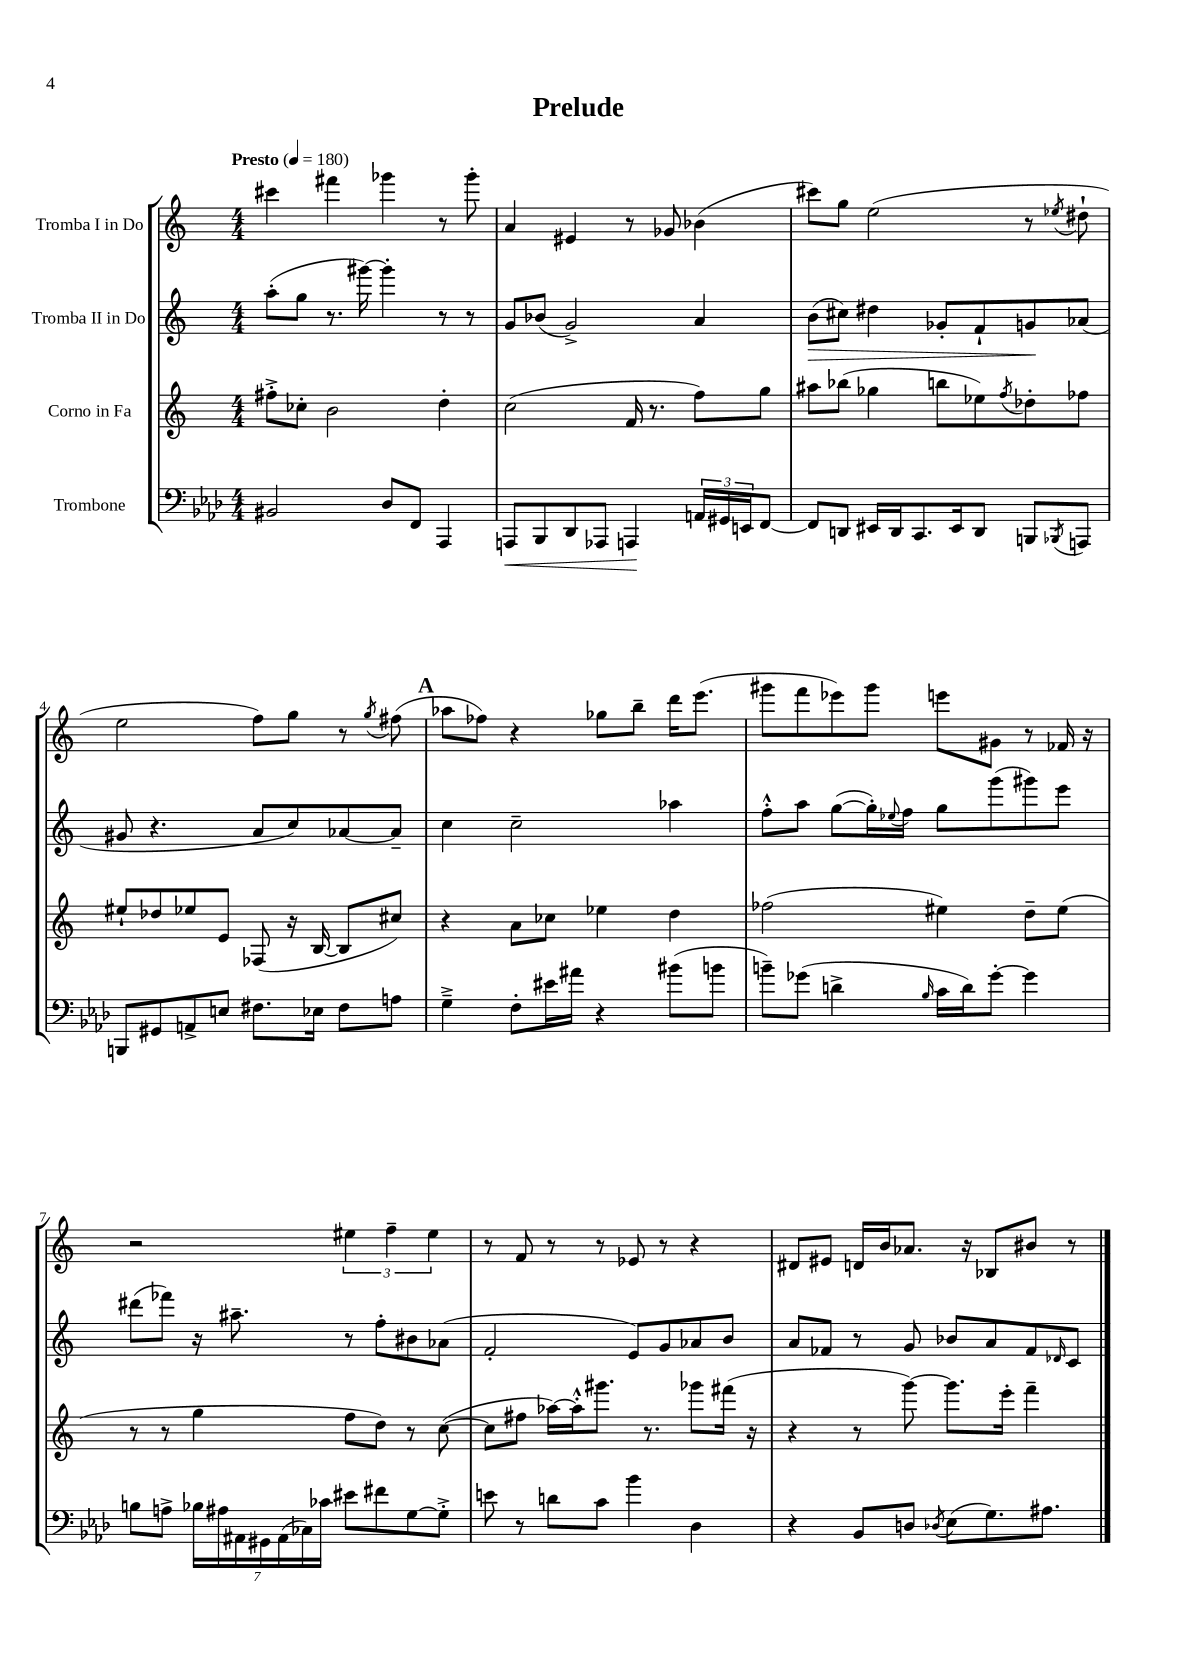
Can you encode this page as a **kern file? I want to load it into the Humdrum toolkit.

**kern	**kern	**kern	**kern
*staff4	*staff3	*staff2	*staff1
*clefF4	*clefG2	*clefG2	*clefG2
*k[b-e-a-d-]	*k[]	*k[]	*k[]
*M4/4	*M4/4	*M4/4	*M4/4
*MM180	*MM180	*MM180	*MM180
2BB#/	8ff#'^\L	(8aa'\L	4ccc#\
.	8cc-'\J	8gg\J	.
.	2b\	8.r	4fff#\
.	.	[16ggg#\)	.
8D-/L	.	4ggg#'\]	4ggg-\
8FF/J	.	.	.
4AAA-/	4dd'\	8r	8r
.	.	8r	8ggg-'\
=	=	=	=
8AAA/L	(2cc\	8g/L	4a/
8BBB-/	.	(8b-/J	.
8DD-/	.	2g^/)	4e#/
8AAA-/J	.	.	.
4AAA/	16f/	.	8r
.	8.r	.	.
.	.	.	8g-/
24AA/LL	8ff\L)	4a/	(4b-\
24GG#/	.	.	.
24EE/J	.	.	.
[8FF/J	8gg\J	.	.
=	=	=	=
8FF/]L	8aa#\L	(8b\L	8ccc#\L)
8DD/J	(8bb-\J	8cc#\J)	8gg\J
16EE#/LL	4gg-\	4dd#\	(2ee\
16DD/J	.	.	.
8.CC/	.	.	.
.	8bb\L	8g-'/L	.
16EE#/k	.	.	.
8DD/J	8ee-\)	8f`/	.
.	8qff/	.	.
8BBB/L	8dd-'\	8g/	8r
8qBBB-/	.	.	8qee-/
8AAA/J	8ff-\J	(8a-/J	8dd#`\
=	=	=	=
8BBB/L	8ee#`/L	8g#/	2ee\
8GG#/	8dd-/	4.r	.
8AA^/	8ee-/	.	.
8E/J	8e/J	.	.
8.F#\L	(8F-/	8a/L	8ff\L)
.	16r	8cc/)	8gg\J
16E-\Jk	[16B/	.	.
8F#\L	8B/]L	[8a-/	8r
.	.	.	8qgg/
8A\J	8cc#/J)	8a-~/]J	(8ff#\
=	=	=	=
4G~^\	4r	4cc\	8aa-\L
.	.	.	8ff-\J)
8F'\L	8a\L	2cc~\	4r
16e#\L	8cc-\J	.	.
16a#\JJ	.	.	.
4r	4ee-\	.	8gg-\L
.	.	.	8bb~\J
(8b#\L	4dd\	4aa-\	16ddd\LK
.	.	.	(8.eee\J
8b\J	.	.	.
=	=	=	=
8b~\L)	(2ff-\	8ff'^^\L	8ggg#\L
(8g-\J	.	8aa\J	8fff\
4d^\	.	([8gg\L	8eee-\)
.	.	16gg'\]L)	8ggg#\J
.	.	8qqee-/	.
.	.	16ff\JJ	.
16qqB-/	.	.	.
16c\LL	4ee#\)	8gg\L	8eee\L
16d\J)	.	.	.
[8g-'\J	.	(8ggg\	8g#\J
4g-\]	8dd~\L	8ggg#\)	8r
.	(8ee#\J	8eee\J	16f-/
.	.	.	16r
=	=	=	=
8B\L	8r	(8ddd#\L	2r
8A^\J	8r	8fff-\J)	.
28B-\LL	4gg\	16r	.
28A#\	.	.	.
.	.	8.aa#~\	.
28AA#\	.	.	.
28GG#\	.	.	.
(28AA#\	.	.	.
28C-\)	.	.	.
28c-\JJ	.	.	.
8e#\L	8ff\L	8r	6ee#\
8f#\	8dd\J)	8ff'\L	.
.	.	.	6ff~\
[8G\	8r	8b#\	.
.	.	.	6ee#\
8G'^\]J	([8cc\	(8a-\J	.
=	=	=	=
8e\	8cc\]L	2f'/	8r
8r	8ff#\J	.	8f/
8d\L	[16aa-\LL)	.	8r
.	16aa-'^^\]J	.	.
8c\J	8.ggg#\J	.	8r
4b-\	.	8e/L)	8e-/
.	8.r	.	.
.	.	8g/	8r
4D-\	8ggg-\L	8a-/	4r
.	(16fff#\Jk	8b/J	.
.	16r	.	.
=	=	=	=
4r	4r	8a/L	8d#/L
.	.	8f-/J	8e#/J
8BB-/L	8r	8r	16d/LL
.	.	.	16b/J
8D/J	[8ggg\)	8g/	8.a-/J
8qD-/	.	.	.
(8E-\L	8.ggg\]L	8b-/L	.
.	.	.	16r
8.G\)	.	8a/	8B-/L
.	16eee'\Jk	.	.
.	4fff~\	8f-/	8b#/J
8.A#\J	.	.	.
.	.	16qqd-/	.
.	.	8c/J	8r
==	==	==	==
*-	*-	*-	*-
